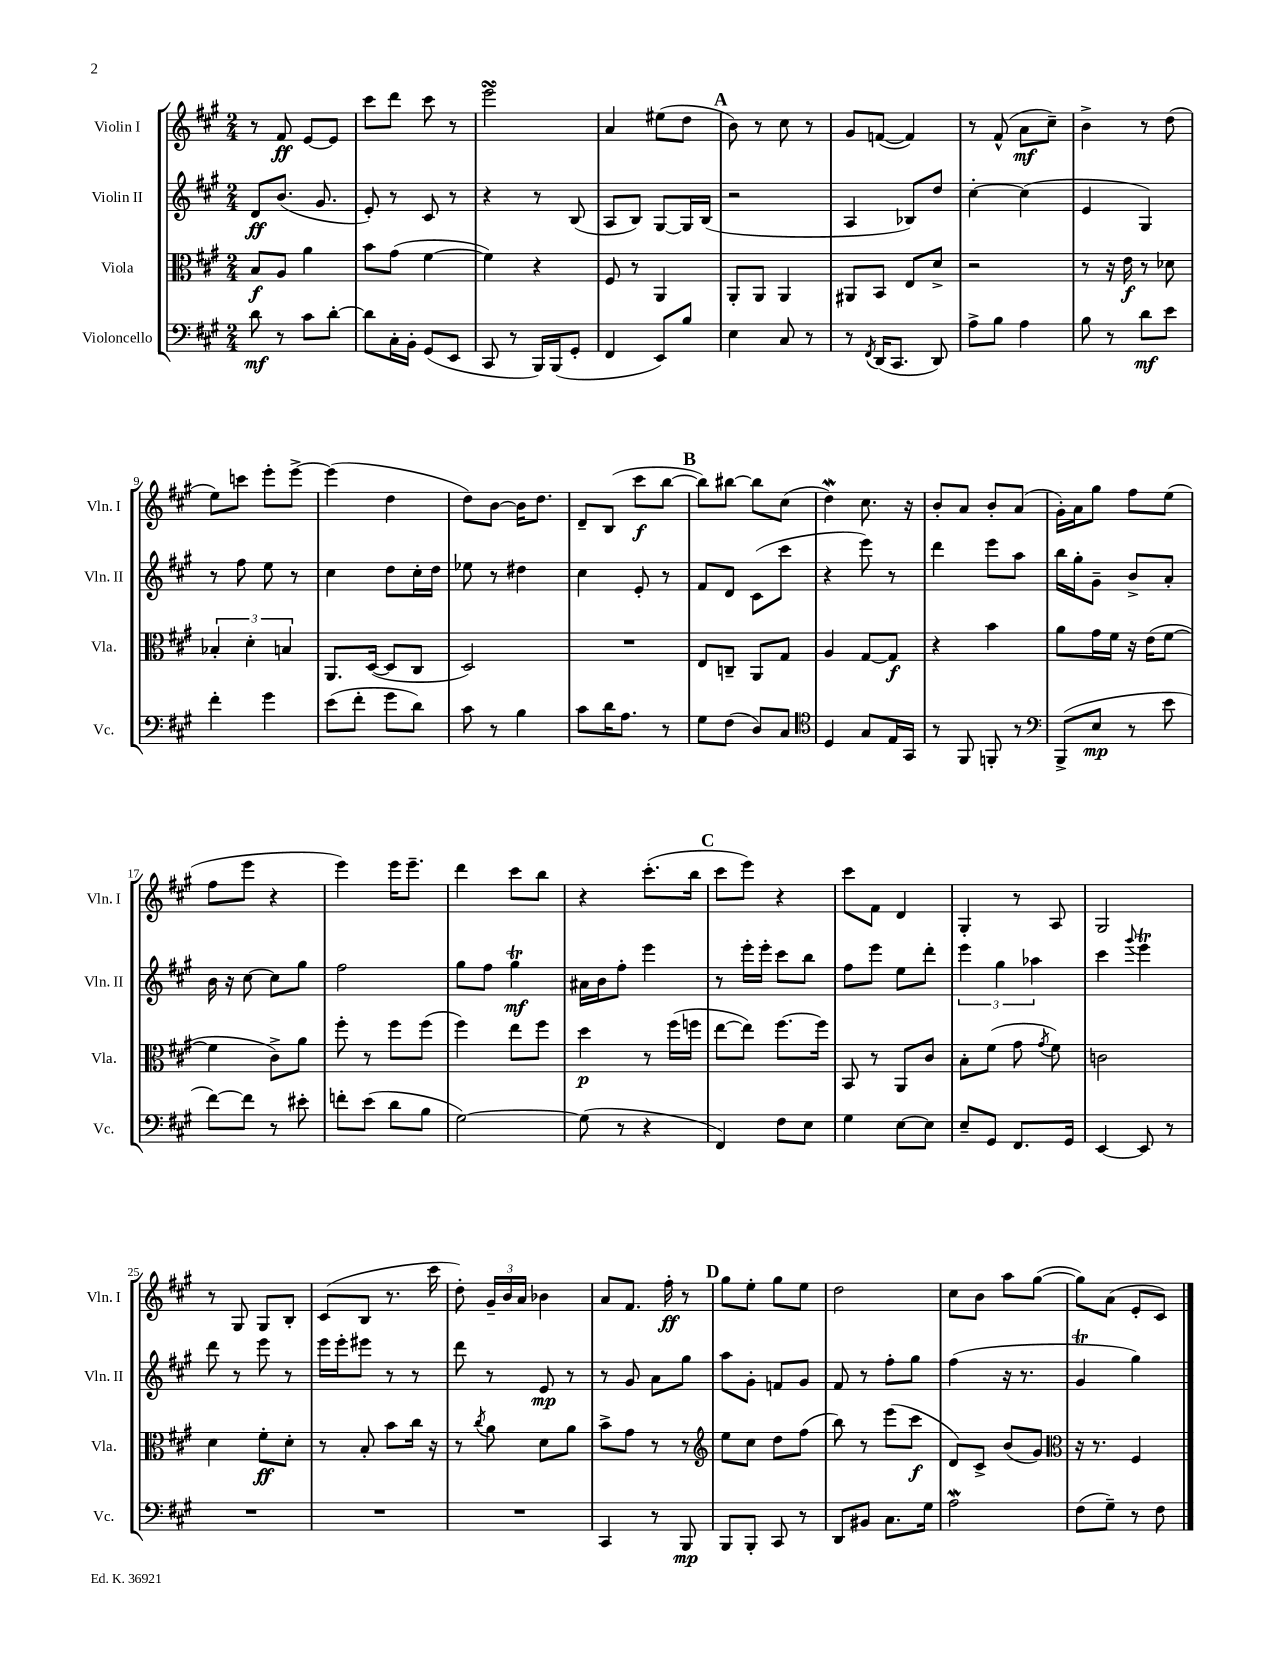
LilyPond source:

<<
\new StaffGroup <<
\new Staff = "s0" \with { instrumentName = "Violin I" shortInstrumentName = "Vln. I" } {
    \clef treble \key a \major \numericTimeSignature \time 2/4
    \autoBeamOff r8 fis'8\ff e'8[~ e'8] |
    cis'''8[ d'''8] cis'''8 r8 |
    e'''2\turn |
    a'4 eis''8[( d''8] |
    \mark \markup { \bold "A" } b'8) r8 cis''8 r8 |
    gis'8[ f'8]~( f'4) |
    r8 fis'8-^( a'8[\mf cis''8]--) |
    b'4-> r8 d''8( |
    e''8[) c'''8] e'''8[-. e'''8]~-> |
    e'''4( d''4 |
    d''8[) b'8]~ b'16[ d''8.] |
    d'8[-- b8]( cis'''8[\f b''8]~ |
    \mark \markup { \bold "B" } b''8[) bis''8]~ bis''8[ cis''8]( |
    d''4\mordent) cis''8. r16 |
    b'8[-. a'8] b'8[-. a'8]( |
    gis'16[-.) a'16 gis''8] fis''8[ e''8]( |
    fis''8[ e'''8] r4 |
    e'''4) e'''16[ e'''8.]-- |
    d'''4 cis'''8[ b''8] |
    r4 cis'''8.[-.( b''16] |
    \mark \markup { \bold "C" } cis'''8[ e'''8]) r4 |
    cis'''8[ fis'8] d'4 |
    gis4-. r8 a8 |
    gis2 |
    r8 gis8 gis8[ b8]-. |
    cis'8[( b8] r8. cis'''16 |
    d''8-.) \tuplet 3/2 { gis'16[-- b'16 a'16] } bes'4 |
    a'8[ fis'8.] fis''16-.\ff r8 |
    \mark \markup { \bold "D" } gis''8[ e''8]-. gis''8[ e''8] |
    d''2 |
    cis''8[ b'8] a''8[ gis''8]~( |
    gis''8[) a'8]( e'8[-. cis'8]) \bar "|." |
}
\new Staff = "s1" \with { instrumentName = "Violin II" shortInstrumentName = "Vln. II" } {
    \clef treble \key a \major \numericTimeSignature \time 2/4
    \autoBeamOff d'8[\ff b'8.]( gis'8. |
    e'8-.) r8 cis'8 r8 |
    r4 r8 b8( |
    a8[ b8]) gis8[~ gis16 b16]( |
    \mark \markup { \bold "A" } r2 |
    a4 bes8[) d''8] |
    cis''4~-. cis''4( |
    e'4 gis4) |
    r8 fis''8 e''8 r8 |
    cis''4 d''8[ cis''16-. d''16] |
    ees''8 r8 dis''4 |
    cis''4 e'8-. r8 |
    \mark \markup { \bold "B" } fis'8[ d'8] cis'8[( cis'''8] |
    r4 e'''8) r8 |
    d'''4 e'''8[ a''8] |
    b''16[ gis''16-. gis'8]-- b'8[-> a'8]-. |
    b'16 r16 cis''8~ cis''8[ gis''8] |
    fis''2 |
    gis''8[ fis''8] gis''4\trill\mf |
    ais'16[ b'16 fis''8]-. e'''4 |
    \mark \markup { \bold "C" } r8 e'''16[-. e'''16]-. cis'''8[ b''8] |
    fis''8[ e'''8] e''8[ d'''8]-. |
    \tuplet 3/2 { e'''4 gis''4 aes''4 } |
    cis'''4 \appoggiatura { gis'''8 } e'''4\trill |
    d'''8 r8 e'''8 r8 |
    e'''16[ e'''16-. eis'''8] r8 r8 |
    d'''8 r8 e'8\mp r8 |
    r8 gis'8 a'8[ gis''8] |
    \mark \markup { \bold "D" } a''8[ gis'8]-. f'8[ gis'8] |
    fis'8 r8 fis''8[-. gis''8] |
    fis''4( r16 r8. |
    gis'4\trill gis''4) \bar "|." |
}
\new Staff = "s2" \with { instrumentName = "Viola" shortInstrumentName = "Vla." } {
    \clef alto \key a \major \numericTimeSignature \time 2/4
    \autoBeamOff b8[\f a8] a'4 |
    b'8[ gis'8]( fis'4~ |
    fis'4) r4 |
    fis8 r8 a,4 |
    \mark \markup { \bold "A" } a,8[-. a,8] a,4 |
    ais,8[ b,8] e8[ d'8]-> |
    r2 |
    r8 r16 e'16\f r8 des'8 |
    \tuplet 3/2 { bes4-. d'4-. b4 } |
    a,8.[ d16]~( d8[ cis8] |
    d2) |
    R2 |
    \mark \markup { \bold "B" } e8[ c8]-- a,8[ gis8] |
    a4 gis8[~ gis8]\f |
    r4 b'4 |
    a'8[ gis'16 fis'16] r16 e'16[( fis'8]~ |
    fis'4 cis'8[->) a'8] |
    fis''8-. r8 fis''8[ fis''8]( |
    fis''4) e''8[ fis''8] |
    d''4\p r8 fis''16[( f''16] |
    \mark \markup { \bold "C" } e''8[~ e''8]) fis''8.[~ fis''16] |
    b,8 r8 a,8[ cis'8] |
    b8[-. fis'8]( gis'8 \acciaccatura { gis'8 } fis'8) |
    c'2 |
    d'4 fis'8[-.\ff d'8]-. |
    r8 b8-. b'8[ cis''16] r16 |
    r8 \acciaccatura { cis''8 } a'8 d'8[ a'8] |
    b'8[-> gis'8] r8 r8 |
    \mark \markup { \bold "D" } \clef treble e''8[ cis''8] d''8[ fis''8]( |
    b''8) r8 e'''8[( cis'''8]\f |
    d'8[) cis'8]-> b'8[( gis'8]) |
    \clef alto r16 r8. fis4 \bar "|." |
}
\new Staff = "s3" \with { instrumentName = "Violoncello" shortInstrumentName = "Vc." } {
    \clef bass \key a \major \numericTimeSignature \time 2/4
    \autoBeamOff d'8\mf r8 cis'8[ d'8]~-. |
    d'8[ cis16-. b,16]-. gis,8[( e,8] |
    cis,8 r8 b,,16[) b,,16( gis,8]-. |
    fis,4 e,8[) b8] |
    \mark \markup { \bold "A" } e4 cis8 r8 |
    r8 \acciaccatura { fis,8 } d,16[( cis,8.] d,8) |
    a8[-> b8] a4 |
    b8 r8 d'8[\mf e'8] |
    fis'4-. gis'4 |
    e'8[( fis'8]-. gis'8[ d'8]) |
    cis'8 r8 b4 |
    cis'8[ d'16 a8.] r8 |
    \mark \markup { \bold "B" } gis8[ fis8]( d8[) cis8] |
    \clef tenor d4 gis8[ e16 gis,16] |
    r8 fis,8 f,8-. r8 |
    \clef bass b,,8[->( e8]\mp r8 e'8 |
    fis'8[~) fis'8] r8 eis'8-. |
    f'8[-. e'8]( d'8[ b8] |
    gis2~) |
    gis8( r8 r4 |
    \mark \markup { \bold "C" } fis,4) fis8[ e8] |
    gis4 e8[~ e8] |
    e8[-- gis,8] fis,8.[ gis,16] |
    e,4~ e,8 r8 |
    R2 |
    R2 |
    R2 |
    cis,4 r8 b,,8\mp |
    \mark \markup { \bold "D" } b,,8[ b,,8]-. cis,8 r8 |
    d,8[ bis,8] cis8.[ gis16] |
    a2\mordent |
    fis8[( gis8]--) r8 fis8 \bar "|." |
}
>>
>>
